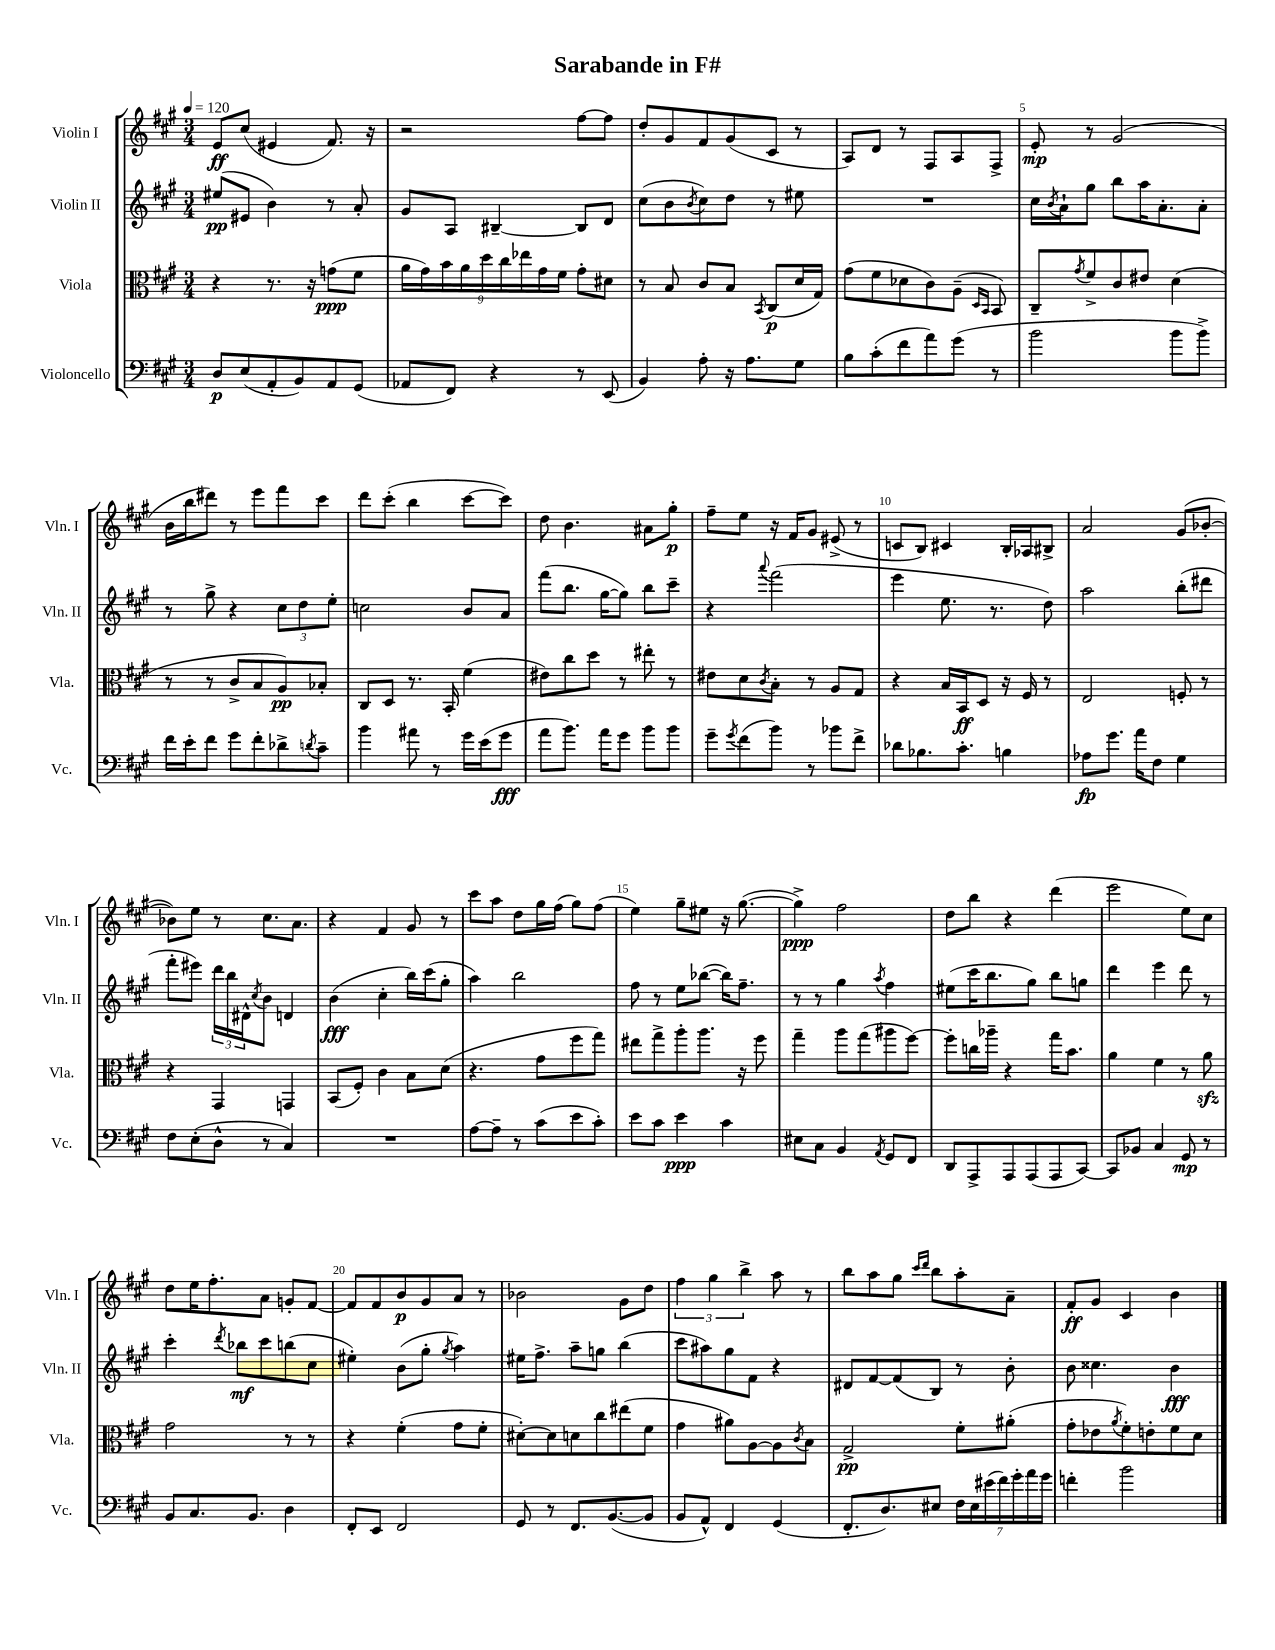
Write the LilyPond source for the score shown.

\header { title = "Sarabande in F#" }
<<
\new StaffGroup <<
\new Staff = "s0" \with { instrumentName = "Violin I" shortInstrumentName = "Vln. I" } {
    \clef treble \key a \major \numericTimeSignature \time 3/4 \tempo 4 = 120
    e'8\ff cis''8( eis'4 fis'8.) r16 |
    r2 fis''8~ fis''8 |
    d''8-. gis'8 fis'8 gis'8( cis'8 r8 |
    a8) d'8 r8 fis8 a8 fis8-> |
    e'8-.\mp r8 gis'2( |
    b'16 b''16 dis'''8) r8 e'''8 fis'''8 cis'''8 |
    d'''8 cis'''8-.( b''4 cis'''8~ cis'''8) |
    d''8 b'4. ais'8 gis''8-.\p |
    fis''8-- e''8 r16 fis'16 gis'8 eis'8->( r8 |
    c'8 b8) cis'4 b16-. aes16 bis8-> |
    a'2 gis'8( bes'8~-. |
    bes'8) e''8 r8 cis''8. a'8. |
    r4 fis'4 gis'8 r8 |
    cis'''8 a''8 d''8 gis''16 fis''16( gis''8) fis''8( |
    e''4) gis''8-- eis''8 r16 gis''8.~( |
    gis''4->\ppp) fis''2 |
    d''8 b''8 r4 d'''4( |
    e'''2 e''8) cis''8 |
    d''8 e''16 fis''8.-. a'8 g'8-. fis'8~ |
    fis'8 fis'8 b'8\p gis'8 a'8 r8 |
    bes'2 gis'8 d''8 |
    \tuplet 3/2 { fis''4 gis''4 b''4-> } a''8 r8 |
    b''8 a''8 gis''8 \grace { cis'''16 d'''16 } b''8 a''8-. a'8-- |
    fis'8-.\ff gis'8 cis'4 b'4 \bar "|." |
}
\new Staff = "s1" \with { instrumentName = "Violin II" shortInstrumentName = "Vln. II" } {
    \clef treble \key a \major \numericTimeSignature \time 3/4
    eis''8\pp( eis'8 b'4) r8 a'8-. |
    gis'8 a8 bis4~-- bis8 d'8 |
    cis''8( b'8 \acciaccatura { b'8 } cis''8) d''8 r8 eis''8 |
    R2. |
    cis''16 \acciaccatura { b'8 } a'16-! gis''8 b''8 a''16 a'8.-. a'8-. |
    r8 gis''8-> r4 \tuplet 3/2 { cis''8 d''8 e''8-. } |
    c''2 b'8 a'8 |
    fis'''8( b''8. gis''16~ gis''8) b''8 cis'''8-- |
    r4 \appoggiatura { a'''8 } fis'''2( |
    e'''4 e''8. r8. d''8) |
    a''2 b''8-.( dis'''8 |
    fis'''8-. eis'''8) \tuplet 3/2 { d'''16 b''16 dis'16-^ } \acciaccatura { cis''8 } b'8 d'4 |
    b'4\fff( cis''4-. b''16) cis'''16( gis''8-. |
    a''4) b''2 |
    fis''8 r8 e''8 bes''8~( bes''16) fis''8.-- |
    r8 r8 gis''4 \acciaccatura { a''8 } fis''4 |
    eis''8( cis'''16 b''8. gis''8) b''8 g''8 |
    d'''4 e'''4 d'''8 r8 |
    cis'''4-. \acciaccatura { d'''8 } bes''8\mf cis'''8 b''8( cis''8 |
    eis''4-.) b'8( gis''8-. \acciaccatura { gis''8 } a''4) |
    eis''16 fis''8.-> a''8-- g''8 b''4( |
    cis'''8 ais''8) gis''8 fis'8 r4 |
    dis'8 fis'8~ fis'8( b8) r8 b'8-. |
    b'8 cisis''4. b'4\fff \bar "|." |
}
\new Staff = "s2" \with { instrumentName = "Viola" shortInstrumentName = "Vla." } {
    \clef alto \key a \major \numericTimeSignature \time 3/4
    r4 r8. r16 g'8\ppp( fis'8 |
    \tuplet 9/8 { a'16 gis'16) b'16 a'16 d''16 cis''16 ees''16 gis'16 fis'16 } gis'8-. dis'8 |
    r8 b8 cis'8 b8 \acciaccatura { b,8 } cis8\p( d'16 gis16) |
    gis'8( fis'8 des'8 cis'8) a8--( \grace { d16 b,16 } b,8) |
    cis8-- \acciaccatura { gis'8 } fis'8-> cis'8 eis'8 d'4( |
    r8 r8 cis'8-> b8 a8\pp) bes8-. |
    cis8 d8 r8. b,16-. fis'4( |
    eis'8) cis''8 d''8 r8 eis''8-. r8 |
    eis'8 d'8 \acciaccatura { cis'8 } b8-. r8 a8 gis8 |
    r4 b16 b,16\ff d8 r16 fis16 r8 |
    e2 f8-. r8 |
    r4 gis,4 g,4 |
    b,8( fis8-.) cis'4 b8 d'8( |
    r4. gis'8 fis''8 gis''8) |
    eis''8 gis''8-> a''8-. a''8. r16 fis''8 |
    gis''4-- a''8 gis''8( ais''8 fis''8~) |
    fis''8-. c''16 aes''16-- r4 gis''16 b'8. |
    a'4 fis'4 r8 a'8\sfz |
    gis'2 r8 r8 |
    r4 fis'4-.( gis'8 fis'8-. |
    dis'8~-.) dis'8 d'8 cis''8 eis''8( fis'8 |
    gis'4 ais'8) a8~ a8 \acciaccatura { cis'8 } b8 |
    gis2->\pp fis'8-. ais'8-.( |
    gis'8-. ees'8 \acciaccatura { a'8 } fis'8-.) e'8-. fis'8 d'8 \bar "|." |
}
\new Staff = "s3" \with { instrumentName = "Violoncello" shortInstrumentName = "Vc." } {
    \clef bass \key a \major \numericTimeSignature \time 3/4
    d8\p e8( a,8-. b,8) a,8 gis,8( |
    aes,8 fis,8) r4 r8 e,8( |
    b,4) a8-. r16 a8. gis8 |
    b8 cis'8-.( fis'8 a'8) gis'8( r8 |
    b'2 b'8 b'8->) |
    fis'16 e'16-. fis'8 gis'8 fis'8-. des'8-> \acciaccatura { d'8 } cis'8-- |
    b'4 ais'8 r8 gis'16 e'16( gis'8\fff |
    a'8 b'8.) a'16 gis'8 b'8 b'8 |
    gis'8-- \acciaccatura { gis'8 } fis'8( b'8) r8 bes'8 fis'8-> |
    des'8 bes8. cis'8.-. b4 |
    aes8\fp gis'8. a'16 fis8 gis4 |
    fis8 e8-.( d8-^ r8 cis4) |
    R2. |
    a8~ a8-- r8 cis'8( e'8 cis'8-.) |
    e'8 cis'8 e'4\ppp cis'4 |
    eis8 cis8 b,4 \acciaccatura { a,8 } gis,8 fis,8 |
    d,8 a,,8-> a,,8 a,,8( a,,8 cis,8~) |
    cis,8 bes,8 cis4 gis,8\mp r8 |
    b,8 cis8. b,8. d4 |
    fis,8-. e,8 fis,2 |
    gis,8 r8 fis,8. b,8.~( b,8 |
    b,8 a,8-^) fis,4 gis,4( |
    fis,8.-. d8.) eis8 \tuplet 7/4 { fis16 eis16 eis'16( fis'16) gis'16-. a'16 gis'16 } |
    f'4-. b'2 \bar "|." |
}
>>
>>
\layout { \context { \Score \override BarNumber.break-visibility = ##(#f #t #t) barNumberVisibility = #(every-nth-bar-number-visible 5) } }
